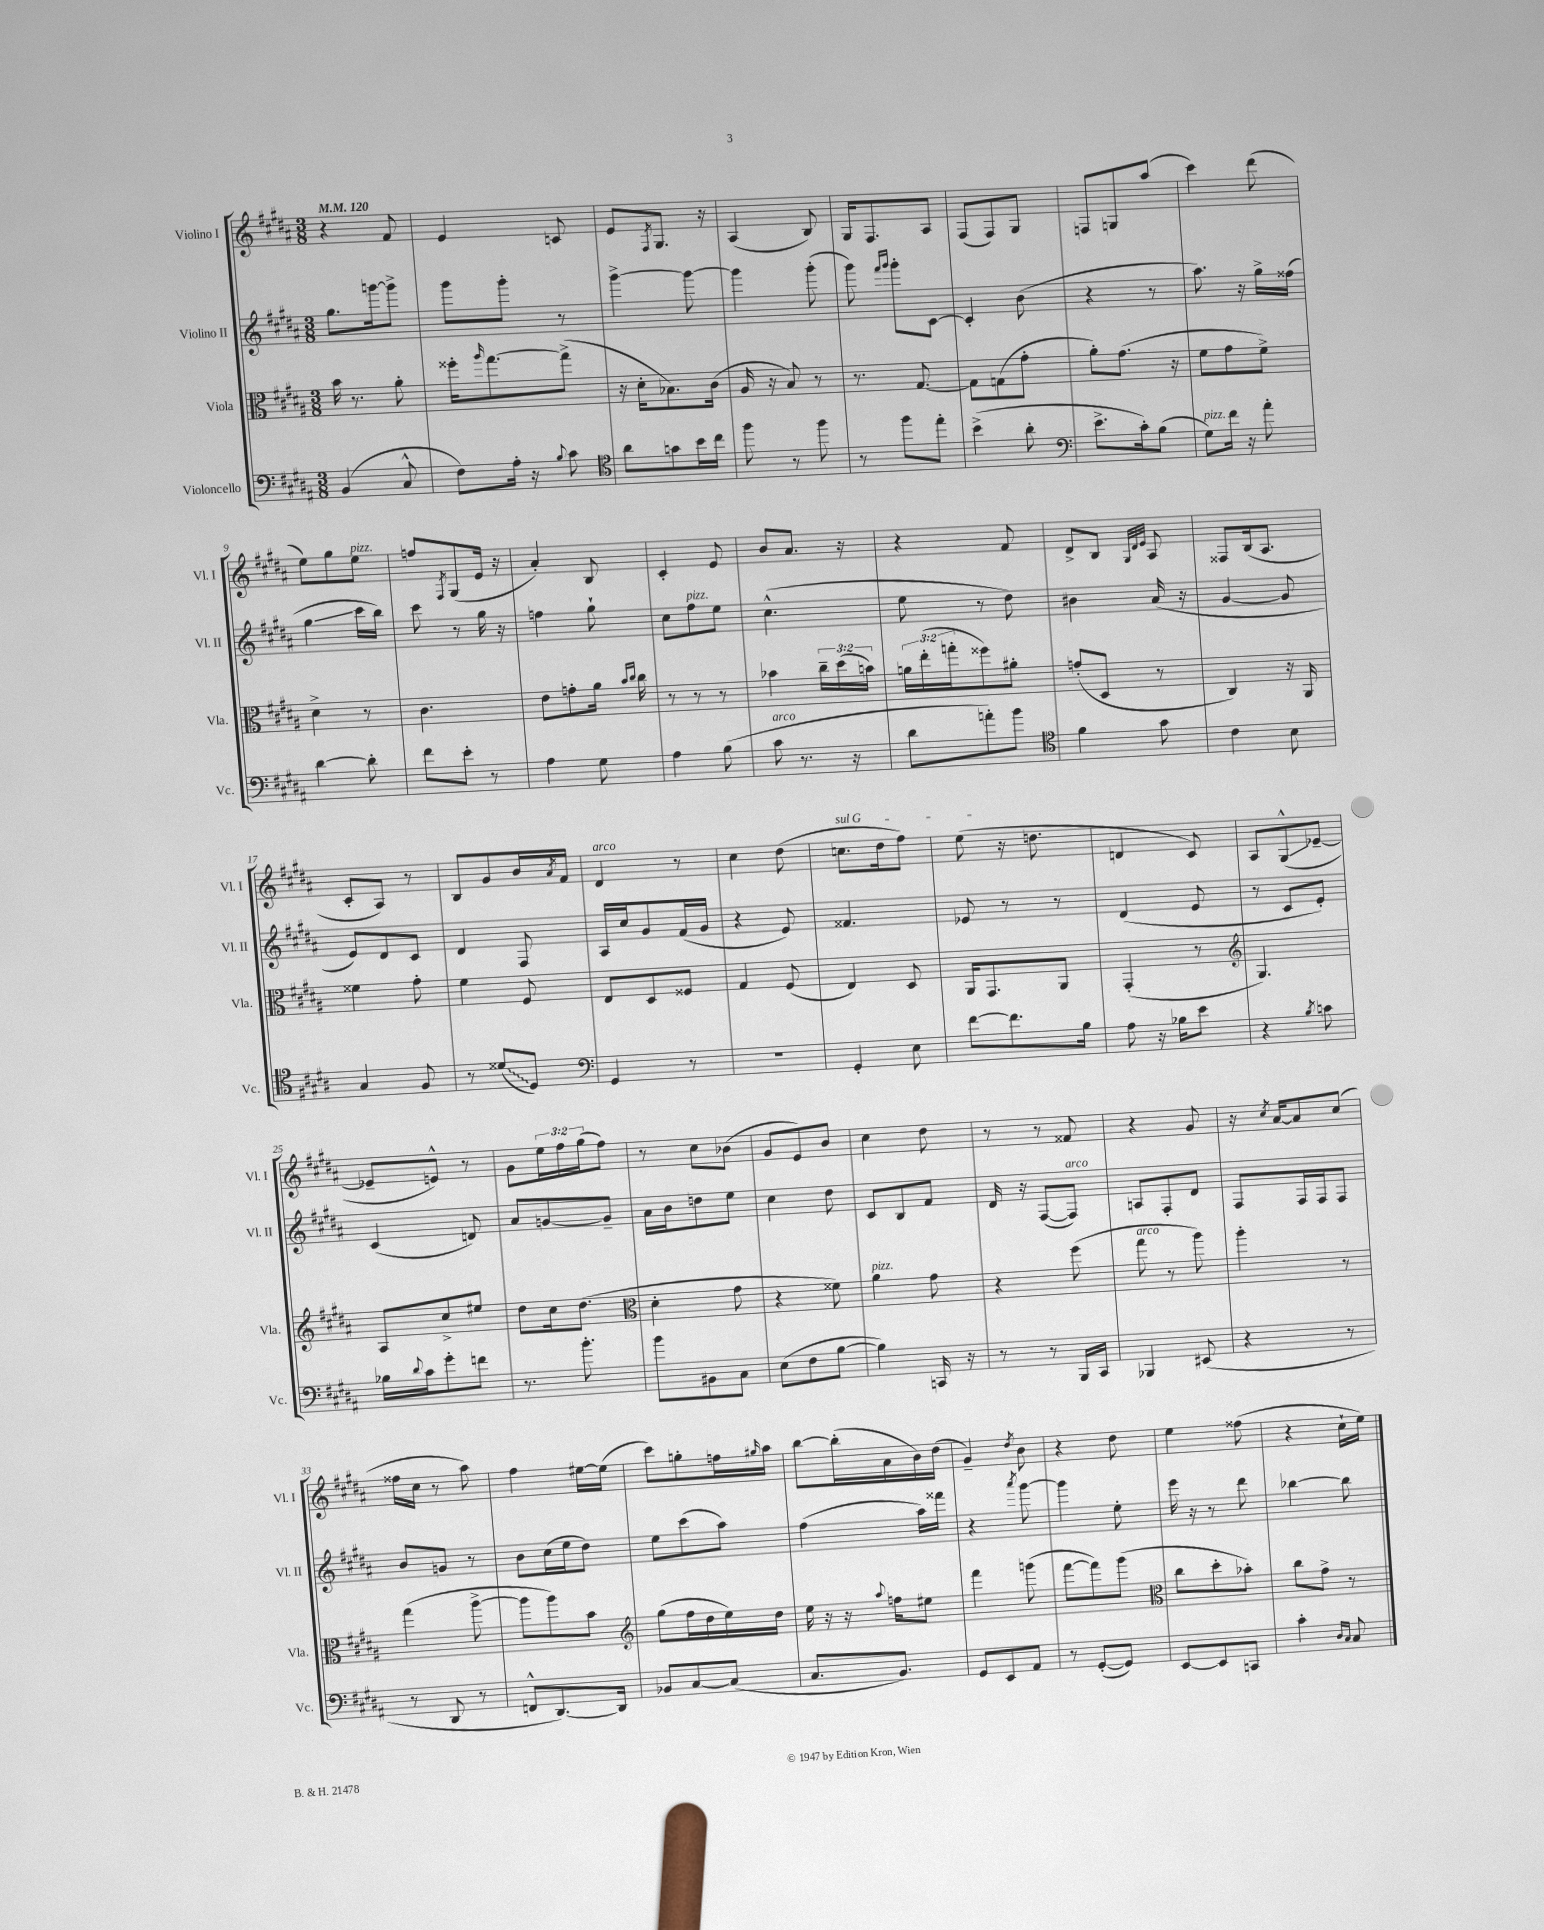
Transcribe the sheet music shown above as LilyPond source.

<<
\new StaffGroup <<
\new Staff = "s0" \with { instrumentName = "Violino I" shortInstrumentName = "Vl. I" } {
    \clef treble \key b \major \numericTimeSignature \time 3/8 \override Staff.TupletNumber.text = #tuplet-number::calc-fraction-text \tempo 4 = 120
    r4 fis'8 |
    e'4 c'8 |
    e'8 \acciaccatura { fis8 } gis8. r16 |
    ais4( b8) |
    gis16 fis8. ais8 |
    fis8( fis8) gis8 |
    f8 g8 ais''8( |
    cis'''4) dis'''8( |
    e''8) gis''8 e''8^\markup { \italic "pizz." } |
    f''8 \acciaccatura { fis8 } gis8( e'16 r16 |
    ais'4-.) b8 |
    cis'4-. e'8 |
    b'8 ais'8. r16 |
    r4 fis'8 |
    dis'8-> b8 \grace { gis32 dis'32 e'32 } ais8 |
    fisis8 b16( ais8. |
    cis'8-. ais8) r8 |
    b8 gis'8 b'16 \acciaccatura { ais'8 } fis'16 |
    dis'4^\markup { \italic "arco" } r8 |
    cis''4 dis''8( |
    \once \override TextSpanner.bound-details.left.text = \markup { \italic "sul G" } c''8.\startTextSpan dis''16 fis''8) |
    e''8\stopTextSpan( r16 d''8. |
    d'4 cis'8) |
    ais8 gis8-^\glissando( ees'8~-- |
    ees'8-- e'8-^) r8 |
    gis'8 \tuplet 3/2 { e''16 fis''16 gis''16( } fis''8) |
    r8 cis''8 bes'8( |
    gis'8 e'8) b'8 |
    cis''4 dis''8 |
    r8 r8 fisis'8 |
    r4 gis'8 |
    r16 \acciaccatura { cis''8 } ais'16~ ais'8 cis''8( |
    fisis''16 cis''16 r8 ais''8) |
    fis''4 eis''16~ eis''16( |
    cis'''8) g''8-. f''16 \grace { gis''16 } ais''16 |
    b''8~ b''16-.( ais'16 b'16) dis''16( |
    gis'4--) \acciaccatura { dis''8 } b'8 |
    r4 dis''8 |
    e''4 fisis''8( |
    r4 cis''16-! e''16) \bar "|." |
}
\new Staff = "s1" \with { instrumentName = "Violino II" shortInstrumentName = "Vl. II" } {
    \clef treble \key b \major \numericTimeSignature \time 3/8
    gis''8. g'''16~ g'''8-> |
    gis'''8 gis'''8-. r8 |
    gis'''4~-> gis'''8~ |
    gis'''4 gis'''8-.( |
    gis'''8) \grace { fis'''16 gis'''16 } gis'''8-. cis'8~ |
    cis'4-. b'8( |
    r4 r8 |
    ais''8.) r16 gis''16-> fisis''16( |
    gis''4\glissando cis'''16 b''16) |
    cis'''8 r8 gis''16 r16 |
    f''4 gis''8-! |
    cis''8 fis''8^\markup { \italic "pizz." } e''8 |
    cis''4.-^( |
    e''8 r8 dis''8) |
    bis'4 ais'16( r16 |
    gis'4~ gis'8 |
    e'8) dis'8 cis'8 |
    dis'4 fis8 |
    ais16 cis''16 gis'8 fis'16( gis'16 |
    r4 e'8) |
    fisis'4. |
    ees'8 r8 r8 |
    dis'4( e'8 |
    r8 cis'8 e'8-.) |
    cis'4( d'8) |
    ais'8 g'8~ g'8-- |
    ais'16 b'16 d''8 e''8 |
    cis''4 dis''8 |
    cis'8 b8 fis'8 |
    dis'16 r16 fis8~( fis8^\markup { \italic "arco" }) |
    a8 fis8-. dis'8 |
    fis8 fis16 fis16 fis8 |
    b'8 g'8 r8 |
    b'8 cis''16( e''16 dis''8) |
    e''8 cis'''8( ais''8) |
    fis''4( ais''16) fisis'''16 |
    r4 \acciaccatura { ais'''8 } gis'''8~ |
    gis'''4 e''8-. |
    e'''16 r16 r8 dis'''8 |
    bes''4~ bes''8 \bar "|." |
}
\new Staff = "s2" \with { instrumentName = "Viola" shortInstrumentName = "Vla." } {
    \clef alto \key b \major \numericTimeSignature \time 3/8 \override Staff.TupletNumber.text = #tuplet-number::calc-fraction-text
    b'16 r8. ais'8-. |
    fisis''16-. \grace { ais''16 } gis''8.~ gis''8->( |
    r16 dis'16-. bes8.) cis'16( |
    ais16 r16 b8) r8 |
    r8. gis8.~ |
    gis8 g8( gis'8-. |
    ais'8-.) gis'8.( r16 |
    fis'8 gis'8 fis'8->) |
    dis'4-> r8 |
    cis'4. |
    e'8 g'8-. ais'16 \grace { b'16 cis''16 } cis''16 |
    r8 r8 r8 |
    bes'4 \tuplet 3/2 { cis''16-- dis''16( b'16) } |
    \tuplet 3/2 { a'16 e''16-.( g''16-. } fisis''8) ais'8-. |
    g'8-.( dis8 r8 |
    cis4) r16 ais,16 |
    fisis'4 gis'8-. |
    fis'4 fis8 |
    e8 dis8 fisis8 |
    gis4 fis8( |
    e4) dis8 |
    ais,16 gis,8. ais,8 |
    gis,4-.( r8 |
    \clef treble gis4.) |
    ais8 cis''8-> eis''8 |
    dis''8 cis''16 dis''8.( |
    \clef alto dis'4-. gis'8 |
    r4 fisis'8) |
    ais'4^\markup { \italic "pizz." } gis'8 |
    r4 fis''8( |
    gis''8^\markup { \italic "arco" } r8 ais''8) |
    ais''4-. r8 |
    gis''4( ais''8~-> |
    ais''8 ais''8) b'8 |
    \clef treble gis''8( fis''16 dis''16 e''16) dis''16 |
    e''16 r16 r16 \appoggiatura { ais''8 } f''16 eis''8 |
    fis'''4 g'''8( |
    fis'''8~ fis'''8) gis'''8( |
    \clef alto cis''8 dis''8-. bes'8-.) |
    cis''8 gis'8-> r8 \bar "|." |
}
\new Staff = "s3" \with { instrumentName = "Violoncello" shortInstrumentName = "Vc." } {
    \clef bass \key b \major \numericTimeSignature \time 3/8
    b,4( cis8-^ |
    fis8) ais16-. r16 \appoggiatura { b8 } cis'8 |
    \clef tenor ais'8 g'8 b'16 cis''16 |
    fis''8 r8 fis''8 |
    r8 fis''8 e''8-. |
    b'4->( ais'8-. |
    \clef bass e'8.-> cis'16-.) b8( |
    gis8^\markup { \italic "pizz." }) fis'16 r16 ais'8-. |
    dis'4~ dis'8-. |
    fis'8 e'8-. r8 |
    ais4 gis8 |
    ais4 b8( |
    cis'8^\markup { \italic "arco" } r8. r16 |
    dis'8 a'8-.) b'8 |
    \clef tenor fis'4 gis'8 |
    cis'4 b8 |
    gis4 fis8 |
    r8 \once \override Glissando.style = #'zigzag disis'8\glissando( dis8) |
    \clef bass gis,4 r8 |
    R4. |
    gis,4-. e8 |
    fis'8~ fis'8. b16 |
    ais8 r16 bes16 e'8 |
    r4 \acciaccatura { b8 } c'8 |
    bes16 \appoggiatura { dis'8 } cis'16 gis'8-. f'8 |
    r8. b'8.-. |
    b'8 bis,8 cis8 |
    e8( fis8 b8~ |
    b4) c,16 r16 |
    r8 r8 b,,16 cis,16 |
    bes,,4 eis,8( |
    r4 r8 |
    r8 dis,8 r8 |
    f,8-^ dis,8.~) dis,16 |
    bes,8 cis8~ cis8( |
    cis8. b,8.) |
    gis,8 e,8 ais,8 |
    r8 gis,8~-.( gis,8) |
    e,8~ e,8 c,8 |
    cis'4-. \grace { dis16 cis16 } cis8 \bar "|." |
}
>>
>>
